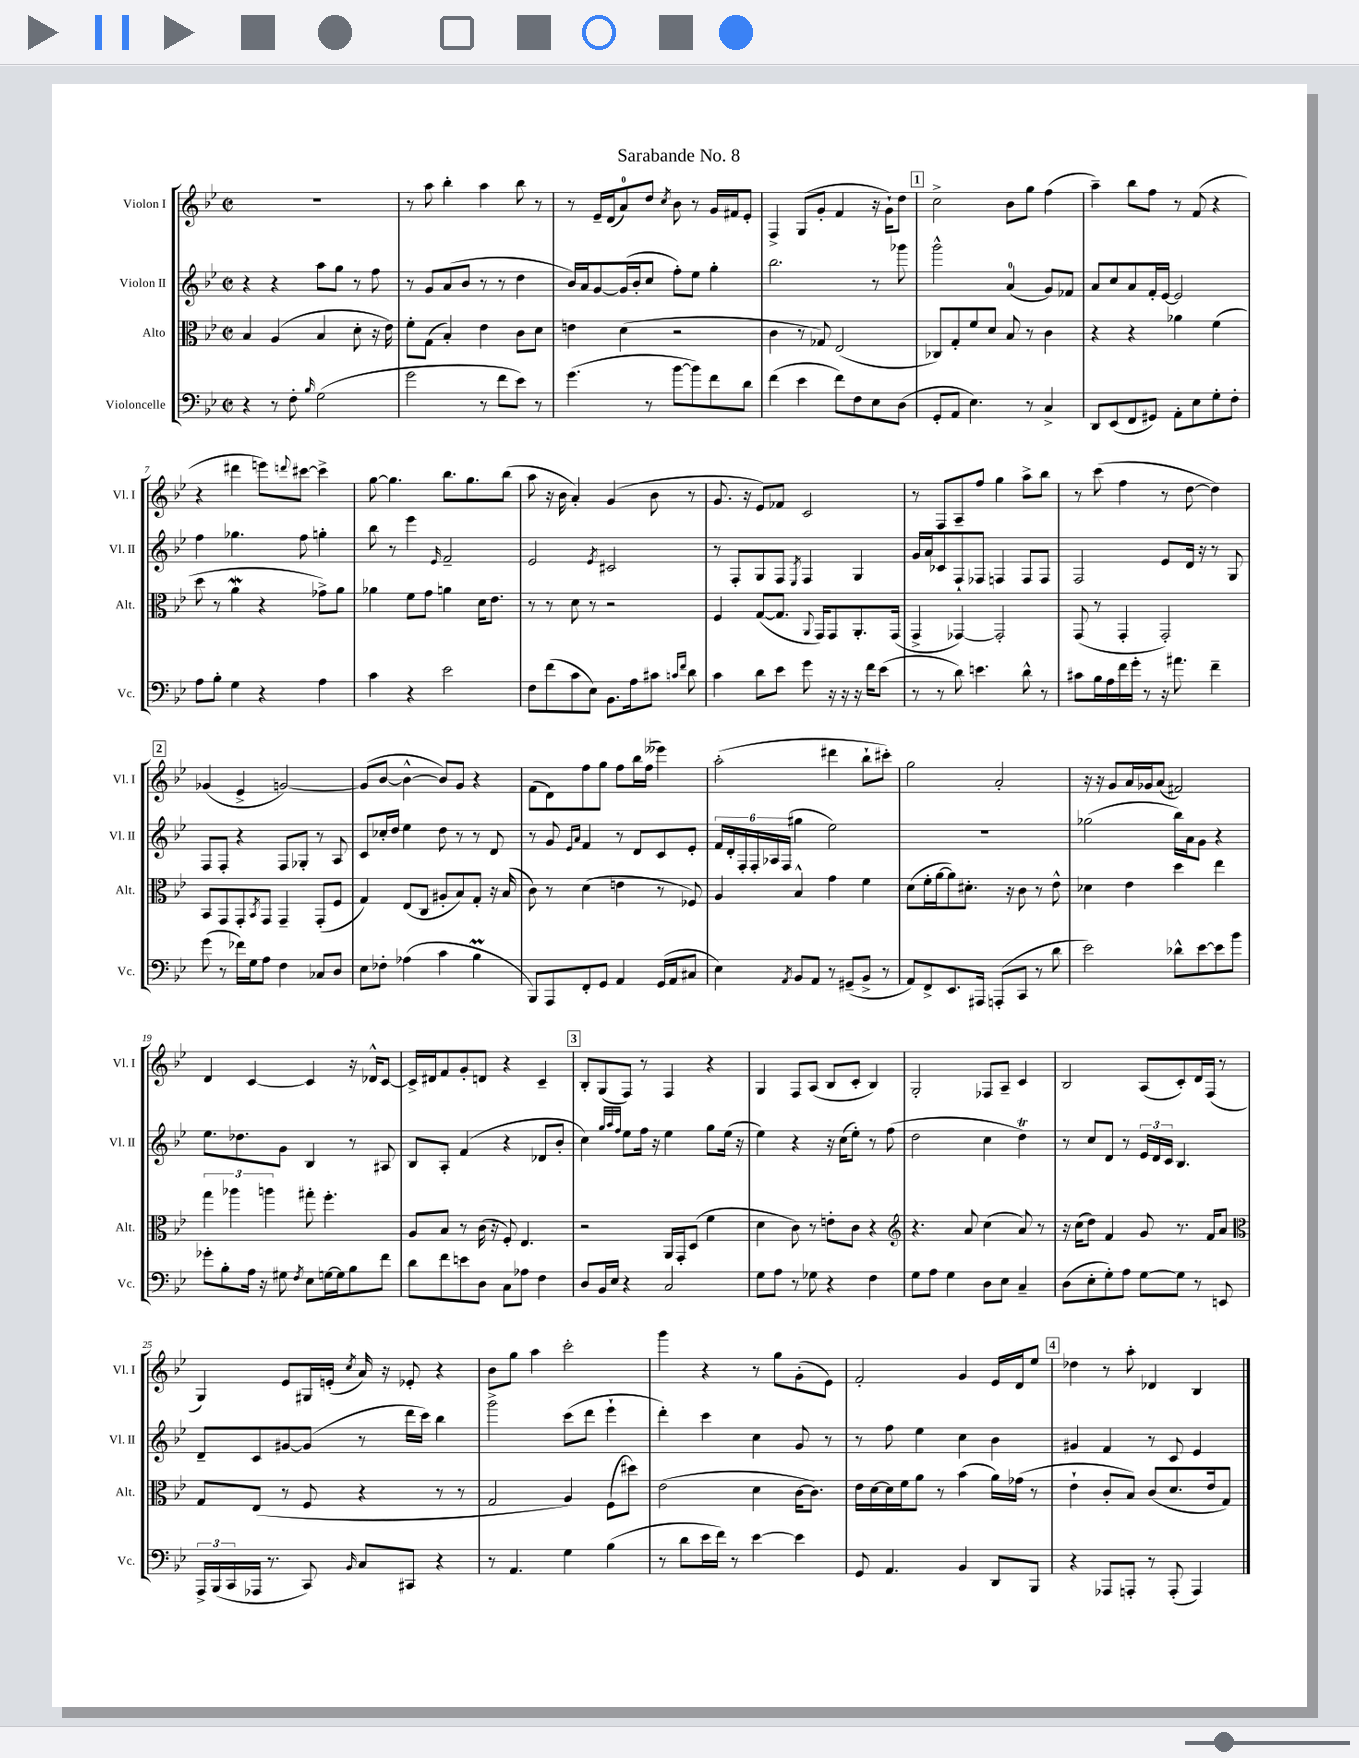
\header { title = "Sarabande No. 8" }
<<
\new StaffGroup <<
\new Staff = "s0" \with { instrumentName = "Violon I" shortInstrumentName = "Vl. I" } {
    \clef treble \key bes \major \defaultTimeSignature \time 2/2
    R1 |
    r8 a''8 bes''4-. a''4 bes''8 r8 |
    r8 ees'16-- d'16( a'8-0) d''8 \acciaccatura { c''8 } bes'8 r8 g'16 fis'16 ees'8-. |
    f4-> g8( g'8-. f'4 r16 g'16-!) d''8 |
    \mark \markup { \box "1" } c''2-> bes'8 g''8 f''4( |
    a''4--) bes''8 f''8 r8 f'8( r4 |
    r4 dis'''4 e'''8) \appoggiatura { d'''8 } cis'''8~ cis'''4-> |
    g''8~ g''4. bes''8. g''8. bes''8( |
    a''8 r16 bes'16 a'4-.) g'4( bes'8 r8 |
    g'8. r16 ees'8) fes'8 c'2 |
    r8 f8 a8-- f''8 g''4 a''8-> bes''8 |
    r8 c'''8( f''4 r8 d''8~ d''4) |
    \mark \markup { \box "2" } ges'4( ees'4-> g'2~) |
    g'8( bes'8~ bes'4~-^ bes'8) g'8 r4 |
    f'8( d'8) f''8 g''8 f''8 bes''16 f''16( eeses'''4) |
    a''2-.( dis'''4 bes''8-! cis'''8-.) |
    g''2 a'2-. |
    r16 r16 g'8 a'16 ges'16 a'8( fis'2) |
    d'4 c'4~ c'4 r16 des'16-^ c'8~ |
    c'16-> dis'16 f'8 g'8-. d'8 r4 c'4-- |
    \mark \markup { \box "3" } bes8-. g8( f8) r8 f4 r4 |
    g4 f8 a8( bes8 c'8-. bes4) |
    g2-. fes8 a8-- c'4 |
    bes2 a8( c'8-.) d'16 f16( r8 |
    g4) ees'8 gis16 e'16-.( \acciaccatura { c''8 } a'16) r16 ees'8-. r4 |
    bes'8 g''8 a''4 c'''2-. |
    g'''4 r4 r8 g''8 g'8-.( ees'8) |
    f'2-. g'4 ees'16 d'16 ees''8 |
    \mark \markup { \box "4" } des''4 r8 a''8-. des'4 bes4 \bar "|." |
}
\new Staff = "s1" \with { instrumentName = "Violon II" shortInstrumentName = "Vl. II" } {
    \clef treble \key bes \major \defaultTimeSignature \time 2/2
    r4 r4 a''8 g''8 r8 f''8 |
    r8 g'8 a'8( bes'8 r8 r8 d''4 |
    bes'16) a'16 g'8~ g'16( bes'16-. c''8 f''8-.) ees''8 g''4-. |
    bes''2. r8 ges'''8 |
    \mark \markup { \box "1" } g'''2-^ a'4-0( g'8) fes'8 |
    a'8 c''8 a'8 f'16-. ees'16~ ees'2 |
    f''4 ges''4. f''8 g''4-. |
    bes''8 r8 ees'''4 \grace { ees'16 } f'2-- |
    ees'2 \acciaccatura { ees'8 } cis'2 |
    r8 f8-. g8 f8 \acciaccatura { ees8 } f4 g4 |
    g'16 a'16 ces'8 f8-! fes8 f4 f8 f8 |
    f2 ees'8 d'16 r16 r8 g8 |
    \mark \markup { \box "2" } f8 f8-. r4 f8 ges8-. r8 a8 |
    c'8 ces''16-. d''16 ees''4 d''8 r8 r8 d'8 |
    r8 g'8 \grace { ees'16 a'16 } f'4 r8 d'8 c'8 ees'8-. |
    \tuplet 6/4 { f'16 d'16-. f16-. f16-. aes16 f16( } gis''4 ees''2) |
    R1 |
    ges''2( bes''16) a'16 g'8 r4 |
    ees''8. des''8. g'8 bes4 r8 ais8 |
    bes8 a8-. f'4( r4 des'8 bes'8-. |
    \mark \markup { \box "3" } c''4) \grace { g''32 a''32 f''32 } ees''8 f''16 r16 ees''4 g''8 ees''16( r16 |
    ees''4) r4 r16 c''16( ees''8-.) r8 f''8( |
    d''2 c''4 d''4\trill) |
    r8 c''8 d'8 r8 \tuplet 3/2 { ees'16 d'16 c'16 } bes4. |
    d'8-- c'8 gis'8~ gis'8( r8 d'''16 c'''16) bes''4 |
    g'''2-> c'''8( d'''8 ees'''4-! |
    d'''4-.) c'''4 c''4 g'8 r8 |
    r8 f''8 ees''4 c''4 bes'4 |
    \mark \markup { \box "4" } gis'4 f'4 r8 c'8 ees'4 \bar "|." |
}
\new Staff = "s2" \with { instrumentName = "Alto" shortInstrumentName = "Alt." } {
    \clef alto \key bes \major \defaultTimeSignature \time 2/2
    bes4 a4( bes4 d'8-. r16 ees'16) |
    f'8-. g8( bes4-.) ees'4 c'8 d'8 |
    e'4 d'4( r2 |
    c'4 r8 ges8) ees2( |
    \mark \markup { \box "1" } ces8) g8-. f'8 d'8 bes8 r8 c'4 |
    r4 r4 aes'4 f'4( |
    d''8 r8 a'4\mordent r4 ges'8->) a'8 |
    aes'4 f'8 g'8 a'4 d'16 ees'8. |
    r8 r8 d'8 r8 r2 |
    f4 g8~( g8. \appoggiatura { a,8 } g,16) g,8 a,8.-. g,16( |
    g,4-> ges,4~) ges,2-. |
    g,8( r8 g,4-. g,2-.) |
    \mark \markup { \box "2" } bes,8 g,8 g,8-. \acciaccatura { bes,8 } g,8 g,4-- g,8-.( f8 |
    g4) ees8( c8 ais8-. bes8) g8-. r16 bes16( |
    c'8) r8 d'4( e'4 r8 fes8) |
    a4 bes4-^ g'4 f'4 |
    d'8( f'16-. a'16~ a'8) dis'8.-. r16 c'8 r8 ees'8-^ |
    des'4 ees'4 d''4 ees''4 |
    \tuplet 3/2 { g''4 aes''4 a''4 } gis''8-. f''4.-. |
    a8 bes8 r8 c'16( r16 f8-.) ees4. |
    \mark \markup { \box "3" } r2 a,16 g,16-. d8( f'4 |
    d'4 c'8) r8 e'8-. c'8 r4 |
    \clef treble r4. a'8 c''4( a'8) r8 |
    r16 c''16( d''8) f'4 g'8 r8. f'16 a'8 |
    \clef alto g8 ees8( r8 f8 r4 r8 r8 |
    g2 a4) f8( dis''8) |
    ees'2( d'4 c'16~ c'8.) |
    ees'16 d'16~ d'16 f'16 a'8 r8 bes'4( a'16) ges'16( r8 |
    \mark \markup { \box "4" } ees'4-! c'8-. bes8) c'8( d'8. ees'16 g8) \bar "|." |
}
\new Staff = "s3" \with { instrumentName = "Violoncelle" shortInstrumentName = "Vc." } {
    \clef bass \key bes \major \defaultTimeSignature \time 2/2
    r4 r8 f8-. \grace { bes16 } g2( |
    g'2 r8 f'8 ees'8) r8 |
    g'4.( r8 bes'8~ bes'8) f'8 d'8 |
    f'4( ees'4 f'8) f8 ees8 d8( |
    \mark \markup { \box "1" } g,8-. a,8 ees4.) r8 c4-> |
    d,8 ees,8( f,8 gis,8) a,8-. ees8 g8-. f8-. |
    a8 bes8-. g4 r4 a4 |
    c'4 r4 ees'2 |
    f8 f'8( c'8 ees8) bes,8. a16 cis'8 \grace { c'16 f'16 } d'8 |
    c'4 d'8 ees'8 g'8 r16 r16 r16 f'16 ees'8( |
    r8 r8 d'8) e'4. d'8-^ r8 |
    cis'8 bes16 a16 f'16 g'16-. r8 r16 ais'8. f'4-- |
    \mark \markup { \box "2" } g'8( r8 fes'16) g16 a8 f4 ces8 d8 |
    ees8 fes8-. aes4( c'4 bes4\prall |
    bes,,8) a,,8 f,8-. g,8 a,4 g,16( a,16 cis8 |
    ees4) \acciaccatura { a,8 } bes,8 a,8 r8 gis,8--( bes,8-> r8 |
    a,8) f,8-> ees,8. ais,,16 a,,8-.( c,8 r8 d'8 |
    ees'2) des'8-^ ees'8~ ees'8 bes'8 |
    ges'8-. bes8-. a16 r16 gis8 \acciaccatura { f8 } ees8 g16~ g16 bes8 f'8 |
    d'8 f'8 e'8 d8 c8 aes8 f4 |
    \mark \markup { \box "3" } d8 bes,16 ees16 r4 c2 |
    g8 a8 r8 ges8 r4 f4 |
    g8 a8 g4 d8 ees8 c4-- |
    d8( ees8-. g8-.) a8 g8~ g8 r8 e,8 |
    \tuplet 3/2 { a,,16-> bes,,16( c,16 } aes,,16 r8. c,8) \grace { bes,16 } c8 cis,8 r4 |
    r8 a,4. g4 bes4( |
    r8 d'8 ees'16 f'16) r8 ees'4~ ees'4 |
    g,8 a,4. bes,4 d,8 bes,,8 |
    \mark \markup { \box "4" } r4 aes,,8 a,,8-. r8 a,,8-.( a,,4) \bar "|." |
}
>>
>>
